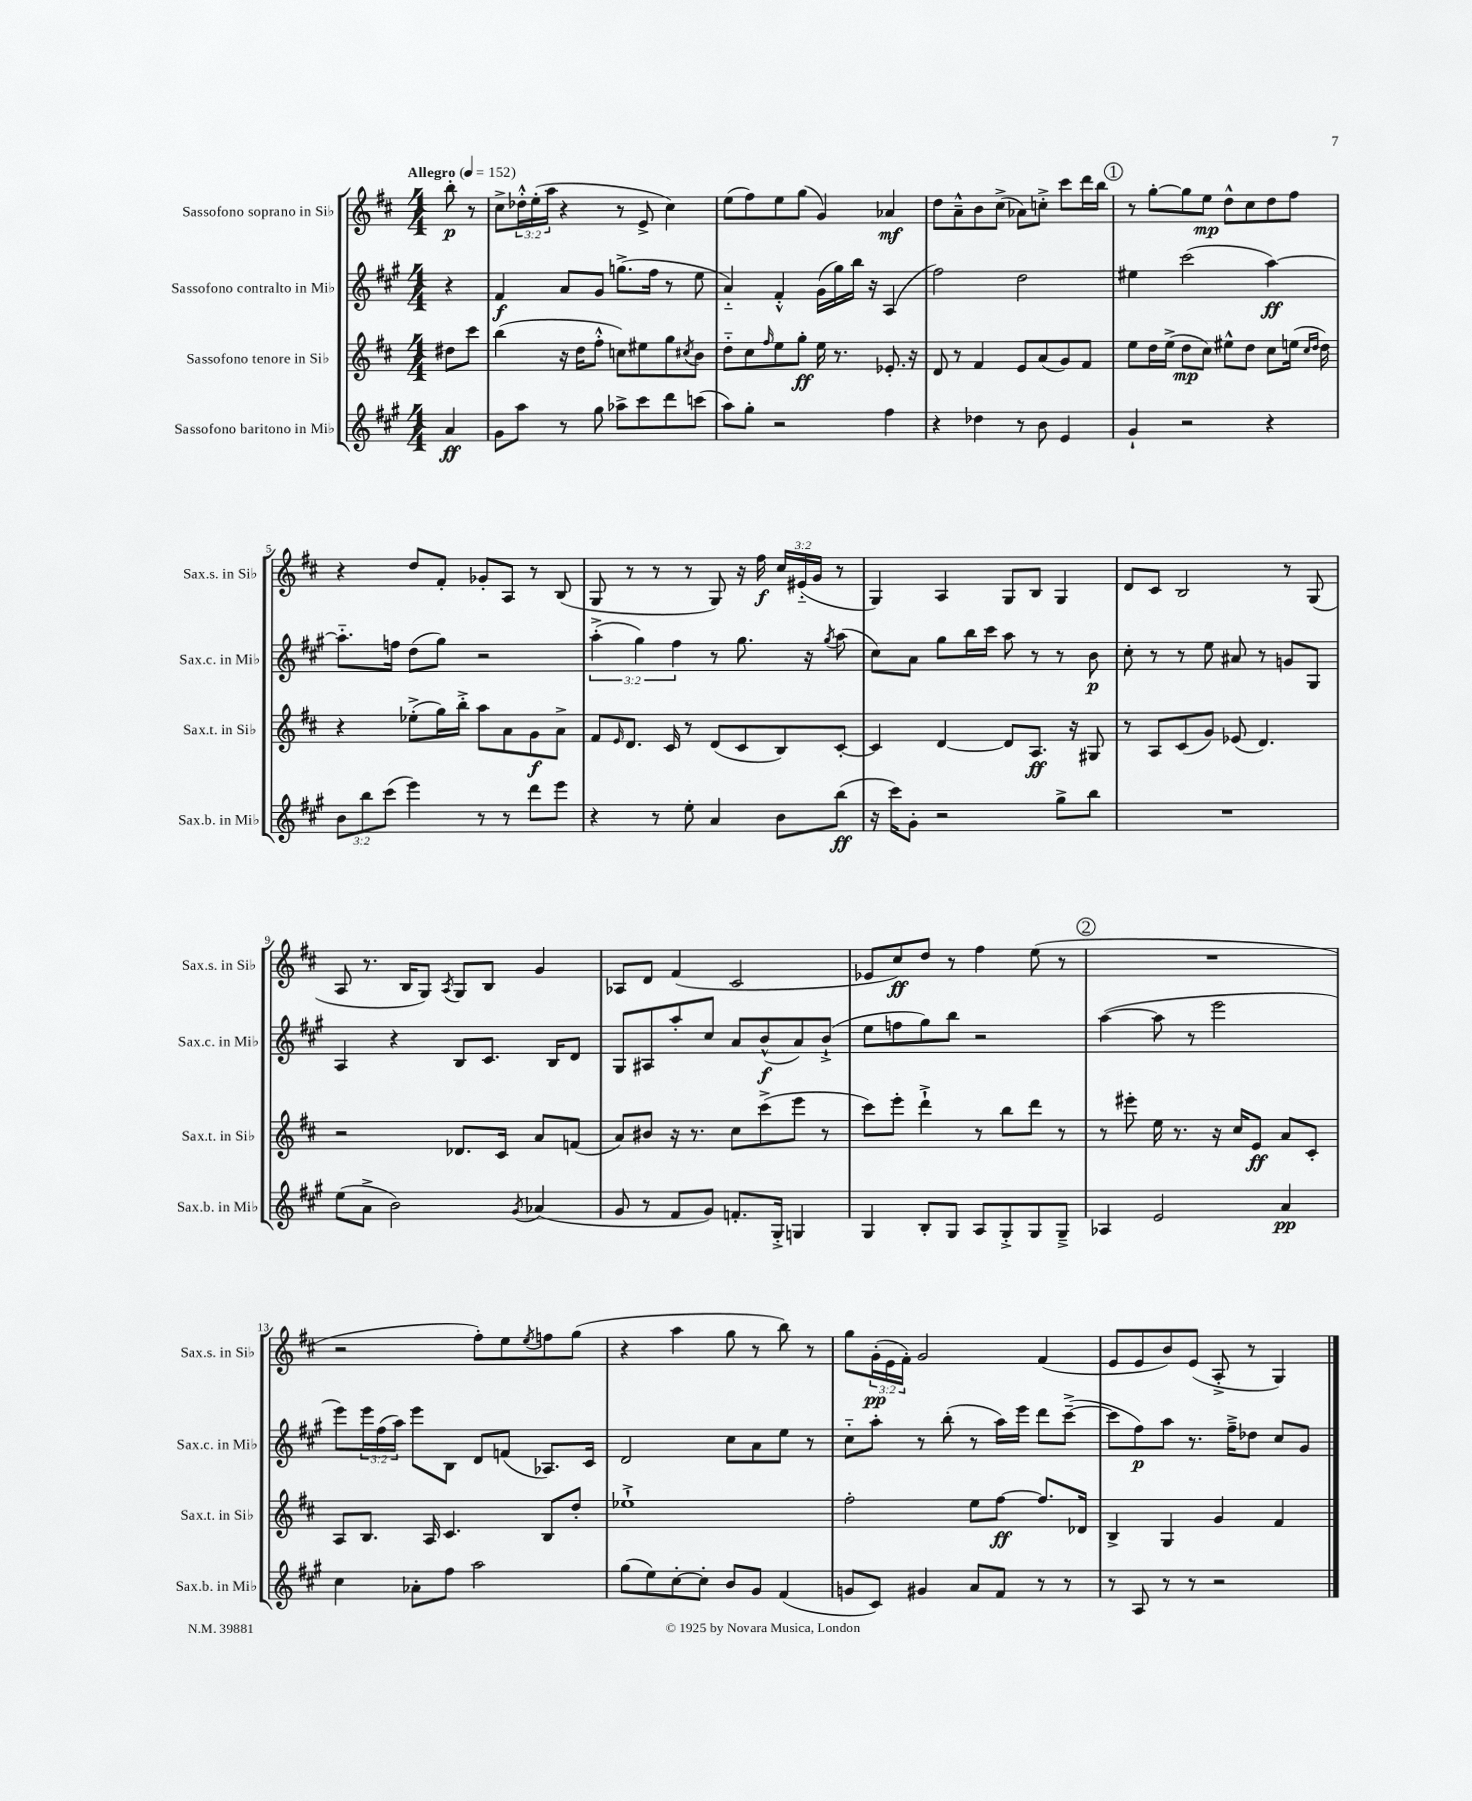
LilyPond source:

<<
\new StaffGroup <<
\new Staff = "s0" \with { instrumentName = "Sassofono soprano in Sib" shortInstrumentName = "Sax.s. in Sib" } {
    \clef treble \key d \major \numericTimeSignature \time 4/4 \override Staff.TupletNumber.text = #tuplet-number::calc-fraction-text \partial 4 \tempo "Allegro" 4 = 152
    b''8-.\p r8 |
    cis''8-> \tuplet 3/2 { des''16-.-^ e''16-.( a''16 } r4 r8 e'8-> cis''4) |
    e''8( fis''8) e''8 g''8( g'4) aes'4\mf |
    d''8 a'8---^ b'8 cis''8->( aes'8) c''8-.-> cis'''8 d'''16 b''16 |
    \mark \markup { \circle "1" } r8 g''8~-. g''8 e''8\mp d''8-^ cis''8 d''8 fis''8 |
    r4 d''8 fis'8-. ges'8-. a8 r8 b8( |
    g8 r8 r8 r8 g8) r16 fis''16\f \tuplet 3/2 { cis''16 eis'16-_( g'16 } r8 |
    g4) a4 g8 b8 g4 |
    d'8 cis'8 b2 r8 g8( |
    a8 r8. b16 g8) \acciaccatura { a8 } g8 b8 g'4 |
    aes8 d'8 fis'4( cis'2 |
    ees'8 cis''8\ff) d''8 r8 fis''4 e''8( r8 |
    \mark \markup { \circle "2" } R1 |
    r2 fis''8-.) e''8 \acciaccatura { e''8 } f''8 g''8( |
    r4 a''4 g''8 r8 b''8) r8 |
    g''8 \tuplet 3/2 { g'16-.\pp( e'16 fis'16-.) } g'2 fis'4( |
    e'8 e'8 b'8) e'8( a8-.-> r8 g4) \bar "|." |
}
\new Staff = "s1" \with { instrumentName = "Sassofono contralto in Mib" shortInstrumentName = "Sax.c. in Mib" } {
    \clef treble \key a \major \numericTimeSignature \time 4/4 \override Staff.TupletNumber.text = #tuplet-number::calc-fraction-text \partial 4
    r4 |
    fis'4\f a'8 gis'8 g''8.->( fis''16 r8 e''8 |
    a'4-_) fis'4-.-^ gis'16( gis''16) b''16 r16 a4( |
    fis''2) d''2 |
    \mark \markup { \circle "1" } eis''4 cis'''2( a''4~\ff) |
    a''8.-_ f''16 d''8( gis''8) r2 |
    \tuplet 3/2 { a''4-.->( gis''4) fis''4 } r8 gis''8. r16 \acciaccatura { gis''8 } a''8( |
    cis''8) a'8 gis''8 b''16 cis'''16 a''8 r8 r8 b'8\p |
    cis''8-. r8 r8 e''8 ais'8 r8 g'8 gis8 |
    a4 r4 b8 cis'8. b16 d'8 |
    gis8 ais8 a''8-. cis''8 a'8 b'8-^\f( a'8) b'8-!->( |
    e''8 f''8 gis''8) b''8 r2 |
    \mark \markup { \circle "2" } a''4~( a''8 r8 e'''2 |
    e'''8) \tuplet 3/2 { e'''16 fis''16( a''16) } e'''8 b8 d'8 f'8( aes8.) cis'16 |
    d'2 cis''8 a'8 e''8 r8 |
    cis''8-_ a''8-. r8 b''8-.( r8 a''16) e'''16 d'''8 cis'''8~--->( |
    cis'''8 fis''8\p) a''8 r8. fis''16---> des''8 cis''8 gis'8 \bar "|." |
}
\new Staff = "s2" \with { instrumentName = "Sassofono tenore in Sib" shortInstrumentName = "Sax.t. in Sib" } {
    \clef treble \key d \major \numericTimeSignature \time 4/4 \partial 4
    dis''8 cis'''8 |
    b''4( r16 d''16 fis''8-.-^ c''8) eis''8 g''8 \acciaccatura { cis''8 } b'8 |
    d''8-_ cis''8 \grace { fis''16 } e''8 g''8-.\ff e''16 r8. ees'8.-. r16 |
    d'8 r8 fis'4 e'8 a'8( g'8) fis'8 |
    \mark \markup { \circle "1" } e''8 d''16 e''16->( d''8\mp cis''8) eis''8-^ d''8 cis''8 e''16( \grace { cis''16 d''16 } d''16) |
    r4 ees''8-.->( g''16) b''16-.-> a''8 a'8 g'8\f a'8-> |
    fis'8 \grace { e'16 } d'8. cis'16 r8 d'8( cis'8 b8) cis'8~-. |
    cis'4 d'4~ d'8 a8.\ff r16 gis8 |
    r8 a8 cis'8( g'8) ees'8( d'4.) |
    r2 des'8. cis'16 a'8 f'8( |
    a'8) bis'8 r16 r8. cis''8 cis'''8->( e'''8 r8 |
    cis'''8) e'''8-. d'''4-!-> r8 b''8 d'''8 r8 |
    \mark \markup { \circle "2" } r8 eis'''8-. e''16 r8. r16 cis''16 e'8\ff a'8 cis'8-. |
    a8 b8. a16 cis'4. b8 d''8-. |
    ees''1-!-> |
    fis''2-. e''8 fis''8~\ff fis''8. des'16 |
    b4-> g4 g'4 fis'4 \bar "|." |
}
\new Staff = "s3" \with { instrumentName = "Sassofono baritono in Mib" shortInstrumentName = "Sax.b. in Mib" } {
    \clef treble \key a \major \numericTimeSignature \time 4/4 \override Staff.TupletNumber.text = #tuplet-number::calc-fraction-text \partial 4
    a'4\ff |
    gis'8 a''8 r8 gis''8 aes''8-> cis'''8 d'''8 c'''8( |
    a''8) gis''8-. r2 fis''4 |
    r4 des''4 r8 b'8 e'4 |
    \mark \markup { \circle "1" } gis'4-! r2 r4 |
    \tuplet 3/2 { b'8 b''8 cis'''8( } e'''4) r8 r8 d'''8 e'''8 |
    r4 r8 e''8-. a'4 b'8 b''8\ff( |
    r16 cis'''16) gis'8-. r2 gis''8-> b''8 |
    R1 |
    e''8( a'8-> b'2) \acciaccatura { gis'8 } aes'4( |
    gis'8 r8 fis'8 gis'8) f'8.-. gis16-.-> g4 |
    gis4 b8-. gis8 a8 gis8-.-> gis8 gis8---> |
    \mark \markup { \circle "2" } aes4 e'2 a'4\pp |
    cis''4 aes'8-. fis''8 a''2 |
    gis''8( e''8) cis''8~-. cis''8-. b'8 gis'8 fis'4( |
    g'8 cis'8) gis'4 a'8 fis'8 r8 r8 |
    r8 a8 r8 r8 r2 \bar "|." |
}
>>
>>
